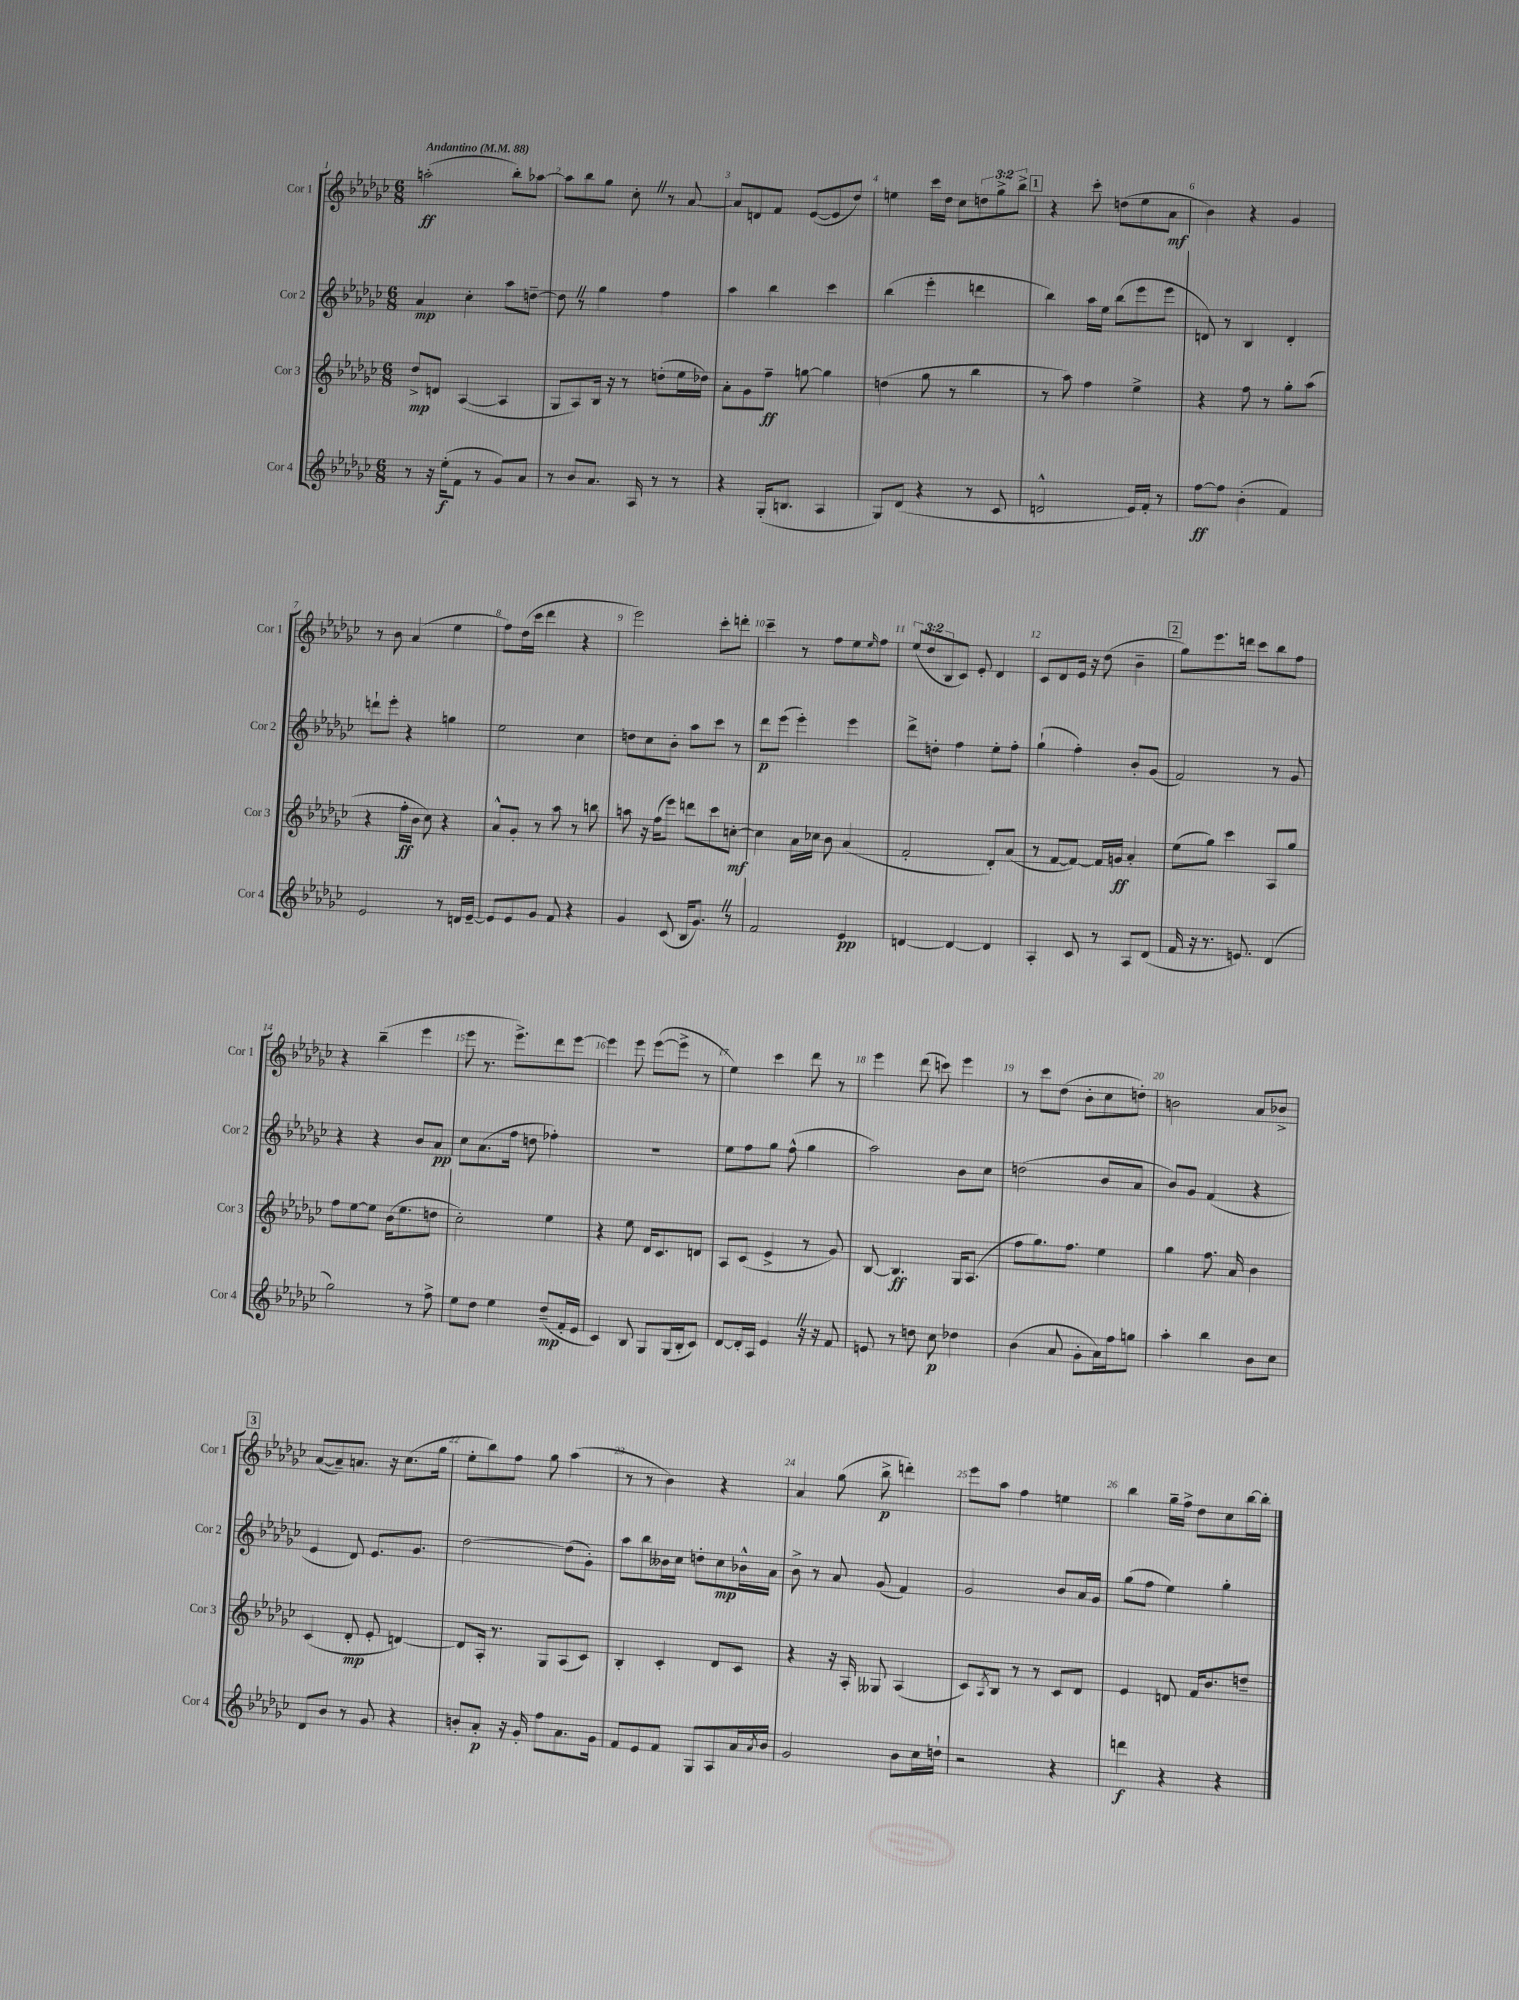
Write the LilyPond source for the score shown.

<<
\new StaffGroup <<
\new Staff = "s0" \with { instrumentName = "Cor 1" shortInstrumentName = "Cor 1" } {
    \clef treble \key ges \major \numericTimeSignature \time 6/8 \override Staff.TupletNumber.text = #tuplet-number::calc-fraction-text \tempo "Andantino" 4 = 88
    a''2-.\ff( bes''8-.) aes''8~ |
    aes''8 bes''8 ges''8 ces''8-. \once \override BreathingSign.text = \markup { \musicglyph "scripts.caesura.straight" } \breathe r8 aes'8~ |
    aes'8 d'8 f'8 ees'8~( ees'8 des''8) |
    e''4 ces'''16 des''16 ces''8 \tuplet 3/2 { d''8 ges''8-> bes''8-> } |
    \mark \markup { \box "1" } r4 ces'''8-. d''8( ees''8 aes'8\mf |
    bes'4) r4 ges'4 |
    r8 bes'8 aes'4( ees''4 |
    f''8) des''16( ces'''16 des'''4 r4 |
    ees'''2) ces'''8-. d'''8-. |
    ces'''4-- r8 f''8 ees''8 \grace { ees''16 } f''8 |
    \tuplet 3/2 { ees''8( des''8 bes8 } ces'8) ees'8-. des'4 |
    ces'8 des'8 ees'16 r16 des''8( bes'4-- |
    \mark \markup { \box "2" } ges''8) ees'''8. d'''16 ces'''8 bes''8 f''8 |
    r4 bes''4--( ees'''4 |
    ees'''8 r8. ees'''8.->) des'''8 ees'''8~ |
    ees'''4 ees'''8 ees'''8~( ees'''8-> r8 |
    ees''4) ces'''4 des'''8 r8 |
    ees'''4 des'''8( c'''8) ees'''4 |
    r8 ces'''8 des''8( bes'8-. ces''8 d''8-.) |
    b'2 aes'8 bes'8-> |
    \mark \markup { \box "3" } aes'8~( aes'8--) a'8. r16 ces''8.( ges''16 |
    ees''8-. bes''8) f''8 ges''8 aes''4( |
    r8 r8 bes'4) r4 |
    aes'4 ges''8( bes''8->\p d'''4-.) |
    ees'''8 aes''8 f''4 e''4 |
    bes''4 ges''16-- f''16-> des''8 ces''8 bes''16~ bes''16-. \bar "|." |
}
\new Staff = "s1" \with { instrumentName = "Cor 2" shortInstrumentName = "Cor 2" } {
    \clef treble \key ges \major \numericTimeSignature \time 6/8
    aes'4\mp ces''4-. aes''8 d''8~-- |
    d''8 \once \override BreathingSign.text = \markup { \musicglyph "scripts.caesura.straight" } \breathe r8 ges''4 f''4 |
    aes''4 bes''4 ces'''4 |
    bes''4( ees'''4-. d'''4 |
    \mark \markup { \box "1" } bes''4) aes''16 ees''16 bes''8( ees'''8 ees'''8 |
    d'8) r8 bes4 d'4-. |
    d'''8-! ees'''8-. r4 g''4 |
    ees''2 ces''4 |
    d''8 ces''8 bes'8-. aes''8 ces'''8 r8 |
    des'''8\p ees'''8( ees'''4-.) ees'''4 |
    des'''8-> d''8-. f''4 ees''8-. f''8-. |
    ges''4-!( f''4-.) bes'8-. ges'8( |
    \mark \markup { \box "2" } f'2) r8 ges'8 |
    r4 r4 bes'8 aes'8\pp |
    ces''8 aes'8.( f''16 d''8 fes''4-.) |
    r2. |
    ees''8 f''8 ges''8 f''8-^( ges''4 |
    aes''2) bes'8 ces''8 |
    d''2( bes'8 aes'8 |
    bes'8) ges'8 f'4( r4 |
    \mark \markup { \box "3" } ees'4 des'8) ees'8. ges'8. |
    des''2~ des''8( ges'8-.) |
    aes''8 bes''8 beses'16 ces''16 d''8-. ces''8\mp bes'16-^ aes'16 |
    bes'8-> r8 aes'8 ges'8( f'4) |
    ges'2 bes'8 aes'16 ges'16 |
    ges''8( f''8 ees''4) ges''4-. \bar "|." |
}
\new Staff = "s2" \with { instrumentName = "Cor 3" shortInstrumentName = "Cor 3" } {
    \clef treble \key ges \major \numericTimeSignature \time 6/8
    des''8->\mp d'8 aes4~( aes4 |
    ges8 aes8) bes16 r16 r8 d''8-.( ees''16 des''16) |
    aes'8-. ges'8 f''8--\ff g''8~ g''4 |
    d''4( ges''8 r8 bes''4 |
    \mark \markup { \box "1" } r8 aes''8) f''4 ees''4-> |
    r4 f''8 r8 ges''8-. aes''8( |
    r4 f''16-.\ff bes'16 ces''8) r4 |
    aes'8-^ ges'8-. r8 aes''8 r8 b''8 |
    a''8 r16 f''16( ees'''8) d'''8 ces'''8 c''8~-.\mf |
    c''4 aes'16 ces''16 bes'8 aes'4( |
    f'2-. des'8-.) aes'8( |
    r8 f'8~ f'8~) f'16 g'16\ff aes'4-. |
    \mark \markup { \box "2" } ees''8( ges''8) ces'''4 aes8 ges''8 |
    f''8 ees''8~ ees''8 bes'16( ees''8. d''8 |
    ces''2-.) ees''4 |
    r4 ees''8 des'16 ces'8. d'8 |
    aes8 ces'8( ees'4-> r8 ges'8) |
    bes8~ bes4.\ff ges16 aes8.( |
    f''8 ges''8.) f''8. ees''4 |
    ges''4 f''8. aes'16 bes'4 |
    \mark \markup { \box "3" } ces'4( des'8-.\mp ees'8-. d'4~) |
    d'8 aes16-. r8. ges8 aes8( ces'8) |
    bes4-. ces'4-. des'8 ces'8 |
    r4 r16 aes16-. geses8 aes4( |
    ces'8) \acciaccatura { aes8 } bes8 r8 r8 ces'8 des'8 |
    ees'4 d'8 f'16 bes'8. d''8-- \bar "|." |
}
\new Staff = "s3" \with { instrumentName = "Cor 4" shortInstrumentName = "Cor 4" } {
    \clef treble \key ges \major \numericTimeSignature \time 6/8
    r8 r16 ees''16-.\f( f'8 r8 ges'8) aes'8 |
    r8 bes'8 aes'8. aes16 r8 r8 |
    r4 ges16-.( b8. aes4 |
    ges8) des'8( r4 r8 ces'8 |
    \mark \markup { \box "1" } d'2-^ ees'16) f'16-. r8 |
    f''8~\ff f''8 bes'4-.( f'4) |
    ees'2 r8 d'16 ees'16~-- |
    ees'8 ees'8 ges'8 f'8 r4 |
    ges'4 ces'8( bes16 ges'8.) \once \override BreathingSign.text = \markup { \musicglyph "scripts.caesura.straight" } \breathe r8 |
    f'2 ees'4\pp |
    d'4~ d'4~ d'4 |
    aes4-. ces'8 r8 aes8 des'8( |
    \mark \markup { \box "2" } f'16 r16 r8. e'8.) des'4( |
    ges''2) r8 f''8-> |
    ees''8 des''8 ees''4 des''8--\mp( f'16-. ees'16 |
    ces'4) bes8 ges8 ges16( bes16-. ces'8) |
    des'8~ des'16-. aes16 ees'4 \once \override BreathingSign.text = \markup { \musicglyph "scripts.caesura.straight" } \breathe r16 r16 f'8 |
    e'8 r8 d''8 ces''8\p des''4 |
    bes'4( aes'8 ges'8-. aes'16) f''16 g''8 |
    aes''4-. bes''4 bes'8 ces''8 |
    \mark \markup { \box "3" } des'8 bes'8 r8 ges'8 r4 |
    b'8-. aes'8-.\p r16 ges'16-. f''8 aes'8. ges'16 |
    f'8 ees'8 f'8 ges8 aes8 aes'16 \acciaccatura { aes'8 } bes'16 |
    ges'2 bes'8 ces''16 d''16-! |
    r2 r4 |
    d'''4\f r4 r4 \bar "|." |
}
>>
>>
\layout { \context { \Score \override BarNumber.break-visibility = ##(#f #t #t) barNumberVisibility = #all-bar-numbers-visible } }
